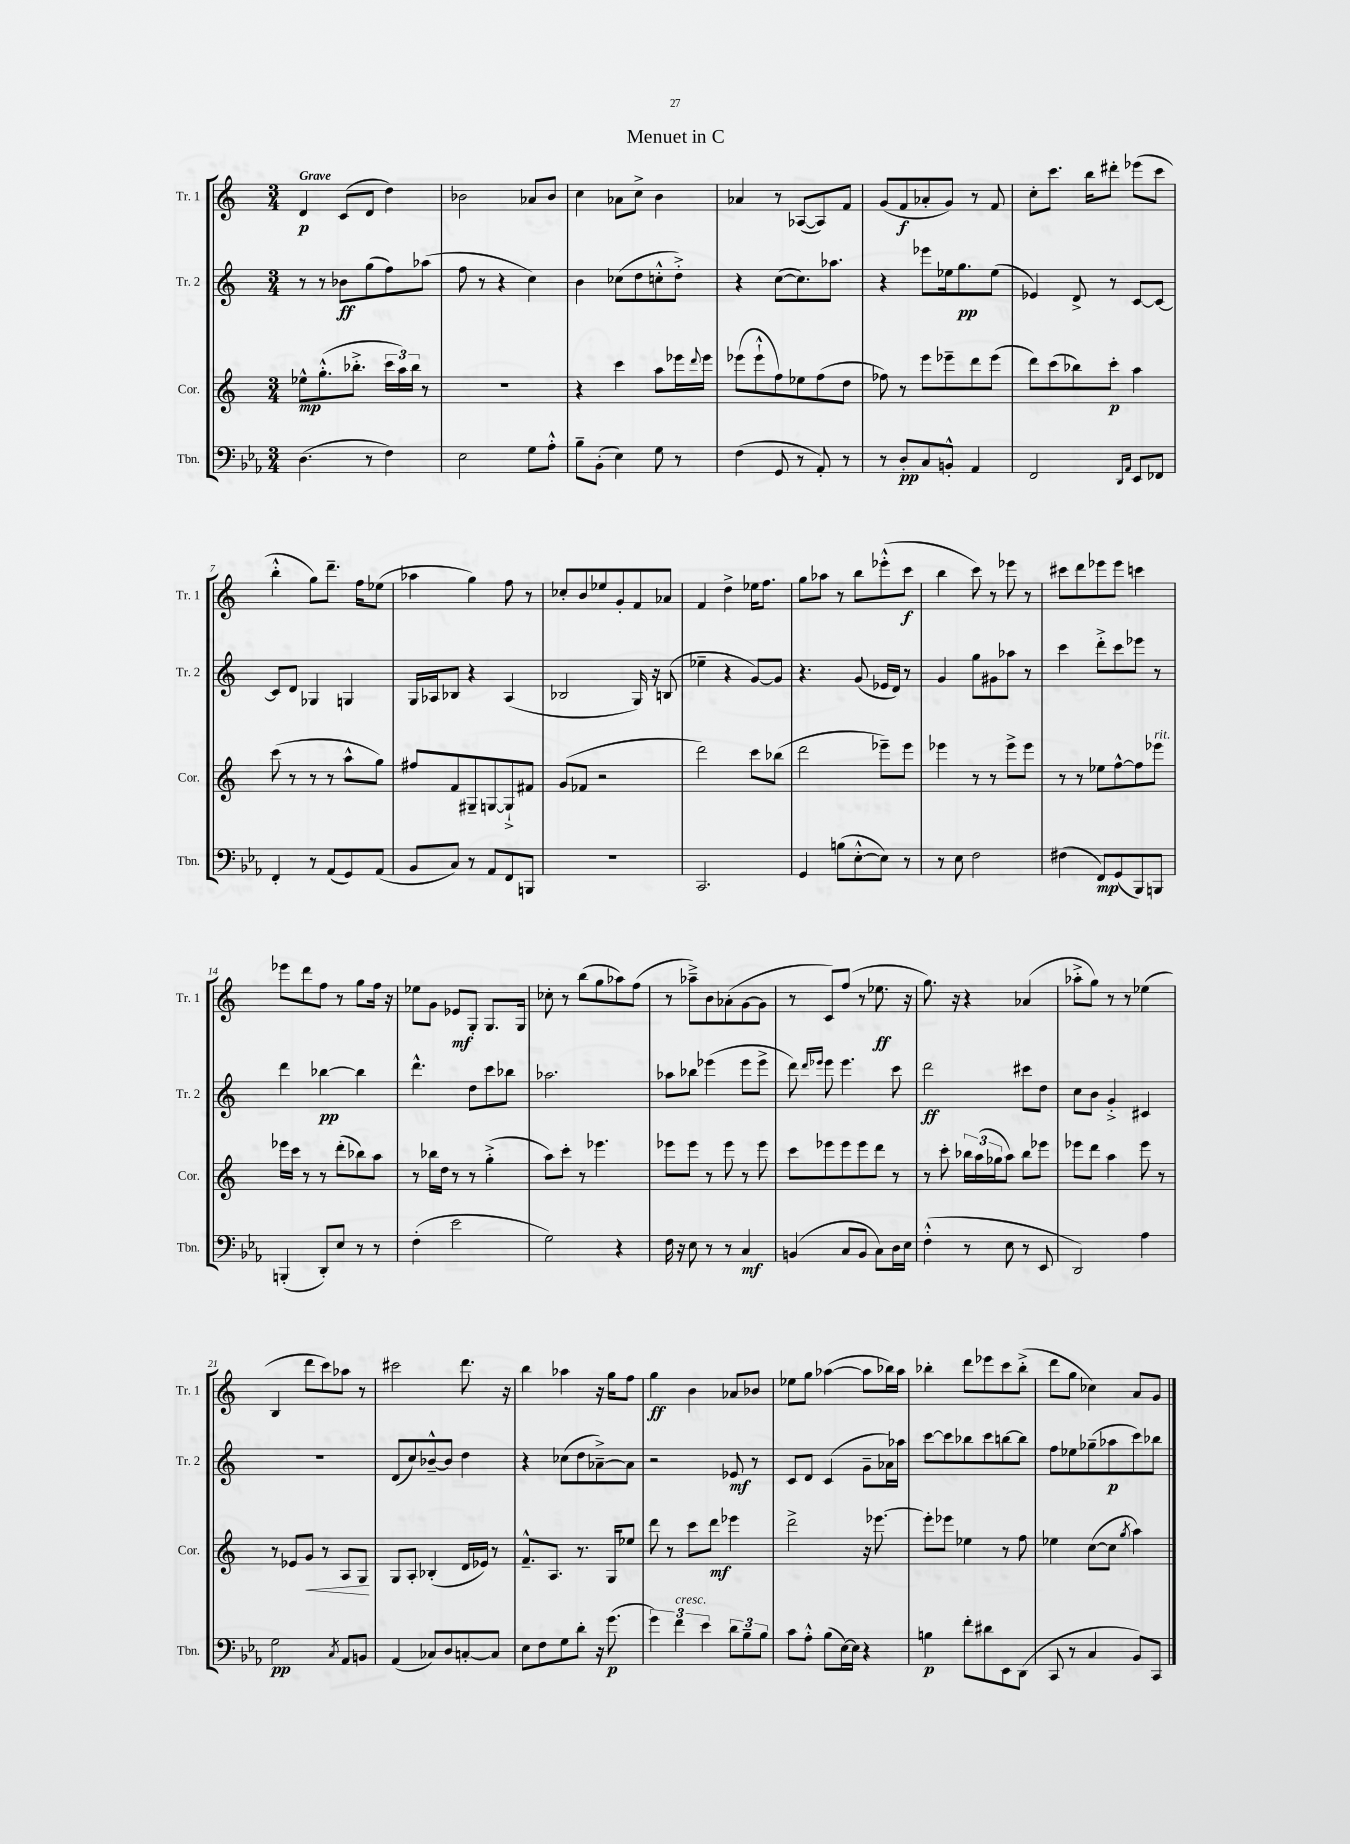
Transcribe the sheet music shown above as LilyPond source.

\header { title = "Menuet in C" }
<<
\new StaffGroup <<
\new Staff = "s0" \with { instrumentName = "Tr. 1" shortInstrumentName = "Tr. 1" } {
    \clef treble \key c \major \numericTimeSignature \time 3/4 \tempo "Grave"
    d'4\p c'8( d'8 d''4) |
    bes'2 aes'8 bes'8 |
    c''4 aes'8 c''8-> b'4 |
    aes'4 r8 aes8~( aes8) f'8 |
    g'8( f'8\f aes'8-. g'8) r8 f'8 |
    c''8-. c'''8. b''16 dis'''8-. ees'''8( c'''8 |
    b''4-.-^ g''8) d'''8.-- f''16 ees''8( |
    aes''4 g''4) f''8 r8 |
    ces''8-. b'8 ees''8 g'8-. f'8 aes'8 |
    f'4 d''4-> ees''16 f''8. |
    g''8 aes''8 r8 b''8 ees'''8-.-^( c'''8\f |
    b''4 c'''8) r8 ees'''8 r8 |
    cis'''8 d'''8 ees'''8 ees'''8 c'''4 |
    ees'''8 d'''8 f''8 r8 g''8 f''16 r16 |
    ees''8 g'8 ees'8\mf g8-. g8. g16 |
    ces''8-. r8 b''8( g''8 aes''8) f''8( |
    r8 aes''8--->) b'8 aes'8-.( g'8~ g'8 |
    r8 c'8) f''8( r8 ees''8.\ff r16 |
    g''8.) r16 r4 aes'4( |
    aes''8-.-> g''8) r8 r8 ees''4( |
    b4 d'''8 c'''8) aes''8 r8 |
    cis'''2 d'''8. r16 |
    b''4 aes''4 r16 g''16 f''8 |
    g''4\ff b'4 aes'8 bes'8 |
    ees''8 g''8 aes''4~( aes''8 bes''16) aes''16 |
    bes''4-. d'''8 ees'''8 c'''8 bes''8-.->( |
    d'''8 g''8 ces''4) a'8 g'8 \bar "|." |
}
\new Staff = "s1" \with { instrumentName = "Tr. 2" shortInstrumentName = "Tr. 2" } {
    \clef treble \key c \major \numericTimeSignature \time 3/4
    r8 r8 bes'8\ff g''8( f''8) aes''8( |
    f''8 r8 r4 c''4) |
    b'4 ces''8( d''8 c''8-.-^ d''8-.->) |
    r4 c''8~( c''8.) aes''8. |
    r4 ees'''8 ees''16 g''8.\pp ees''8( |
    ees'4) d'8-> r8 c'8~ c'8~ |
    c'8 d'8 ges4 g4 |
    g16 aes16 bes8 r4 aes4( |
    bes2 g16) r16 b8( |
    ees''4-- r4 g'8~) g'8 |
    r4. g'8( ees'16 d'16) r8 |
    g'4 g''8 gis'8 aes''8 r8 |
    c'''4 d'''8-.-> c'''8 ees'''8 r8 |
    d'''4 bes''4~\pp bes''4 |
    d'''4.-^ d''8 c'''8 bes''8 |
    aes''2. |
    aes''8 bes''8 ees'''4( ees'''8 ees'''8-> |
    d'''8) \grace { d'''16 ees'''16 } ees'''8 ees'''4. c'''8 |
    d'''2\ff cis'''8 d''8 |
    c''8 b'8 g'4-.-> cis'4 |
    R2. |
    d'8( c''8) bes'8~---^ bes'8 d''4 |
    r4 ces''8( d''8 aes'8~--->) aes'8 |
    r2 ees'8\mf r8 |
    c'8 d'8 c'4( g'8-- aes'16) aes''16 |
    c'''8~ c'''8 bes''8 c'''8 b''8~ b''8 |
    f''8 ees''8 ges''8--( aes''8\p c'''8) bes''8 \bar "|." |
}
\new Staff = "s2" \with { instrumentName = "Cor." shortInstrumentName = "Cor." } {
    \clef treble \key c \major \numericTimeSignature \time 3/4
    ees''8-^\mp g''8.-.-^( bes''8.-.-> \tuplet 3/2 { c'''16 a''16) bes''16 } r8 |
    R2. |
    r4 c'''4 a''8 ees'''16 \appoggiatura { d'''8 } ees'''16 |
    ees'''8( ees'''8-!-^ f''8) ees''8 f''8( d''8 |
    fes''8) r8 e'''8 ees'''8-- d'''8 ees'''8( |
    d'''8) c'''8( bes''8) c'''8-.\p a''4 |
    c'''8( r8 r8 r8 a''8-^ g''8) |
    fis''8 f'8 gis8-- g8~ g8-!-> fis'8 |
    g'8( fes'8 r2 |
    d'''2) c'''8 bes''8( |
    d'''2 ees'''8--) ees'''8 |
    ees'''4 r8 r8 ees'''8-> ees'''8 |
    r8 r8 ees''8 f''8~-^ f''8 ees'''8^\markup { \italic "rit." } |
    ees'''16 c'''16 r8 r8 d'''8-.( bes''8) a''8 |
    r8 bes''16 d''16 r8 r8 g''4-.->( |
    a''8) c'''8-. r8 ees'''4. |
    ees'''8 ees'''8 r8 ees'''8 r8 ees'''8 |
    c'''8 ees'''8 ees'''8 ees'''8 d'''8 r8 |
    r8 c'''8-. \tuplet 3/2 { bes''16 a''16( ges''16 } a''8) bes''8 ees'''8 |
    ees'''8 d'''8 a''4 ees'''8 r8 |
    r8 ees'8 g'8\< r8 a8 g8\! |
    g8 a8-. bes4-.( d'16 ees'16) r8 |
    f'8.---^ a8. r8. g16 ees''8 |
    d'''8 r8 c'''8 d'''8\mf ees'''4 |
    d'''2-> r16 ees'''8.~ |
    ees'''8-. ees'''8 ees''4 r8 f''8 |
    ees''4 c''8~( c''8 \acciaccatura { g''8 } a''4) \bar "|." |
}
\new Staff = "s3" \with { instrumentName = "Tbn." shortInstrumentName = "Tbn." } {
    \clef bass \key ees \major \numericTimeSignature \time 3/4
    d4.( r8 f4) |
    ees2 g8 aes8-.-^ |
    bes8-- bes,8-.( ees4) g8 r8 |
    f4( g,8 r8 aes,8-.) r8 |
    r8 d8-.\pp c8 b,8-.-^ aes,4 |
    f,2 \grace { d,16 aes,16 } ees,8 fes,8 |
    f,4-. r8 aes,8( g,8) aes,8( |
    bes,8 c8) r8 aes,8 f,8 b,,8 |
    R2. |
    c,2. |
    g,4 b8( ees8~-.-^ ees8) r8 |
    r8 ees8 f2 |
    fis4( f,8\mp) g,8( bes,,8) b,,8 |
    b,,4-.( d,8-.) ees8 r8 r8 |
    f4-.( ees'2 |
    g2) r4 |
    f16 r16 ees8 r8 r8 c4\mf |
    b,4( c8 b,8 c8) d16 ees16 |
    f4-.-^( r8 ees8 r8 ees,8 |
    d,2) aes4 |
    g2\pp \acciaccatura { c8 } aes,8 b,8 |
    aes,4( ces8) d8 c8~-. c8 |
    ees8 f8 g8 d'8-. r16 g'8.\p( |
    \tuplet 3/2 { g'4) f'4^\markup { \italic "cresc." } ees'4 } \tuplet 3/2 { d'8 bes8-- bes8 } |
    c'8 aes8-.-^ bes8( ees16~) ees16 r4 |
    b4\p f'8-. dis'8 ees,8 d,8( |
    c,8 r8 c4 bes,8) c,8 \bar "|." |
}
>>
>>
